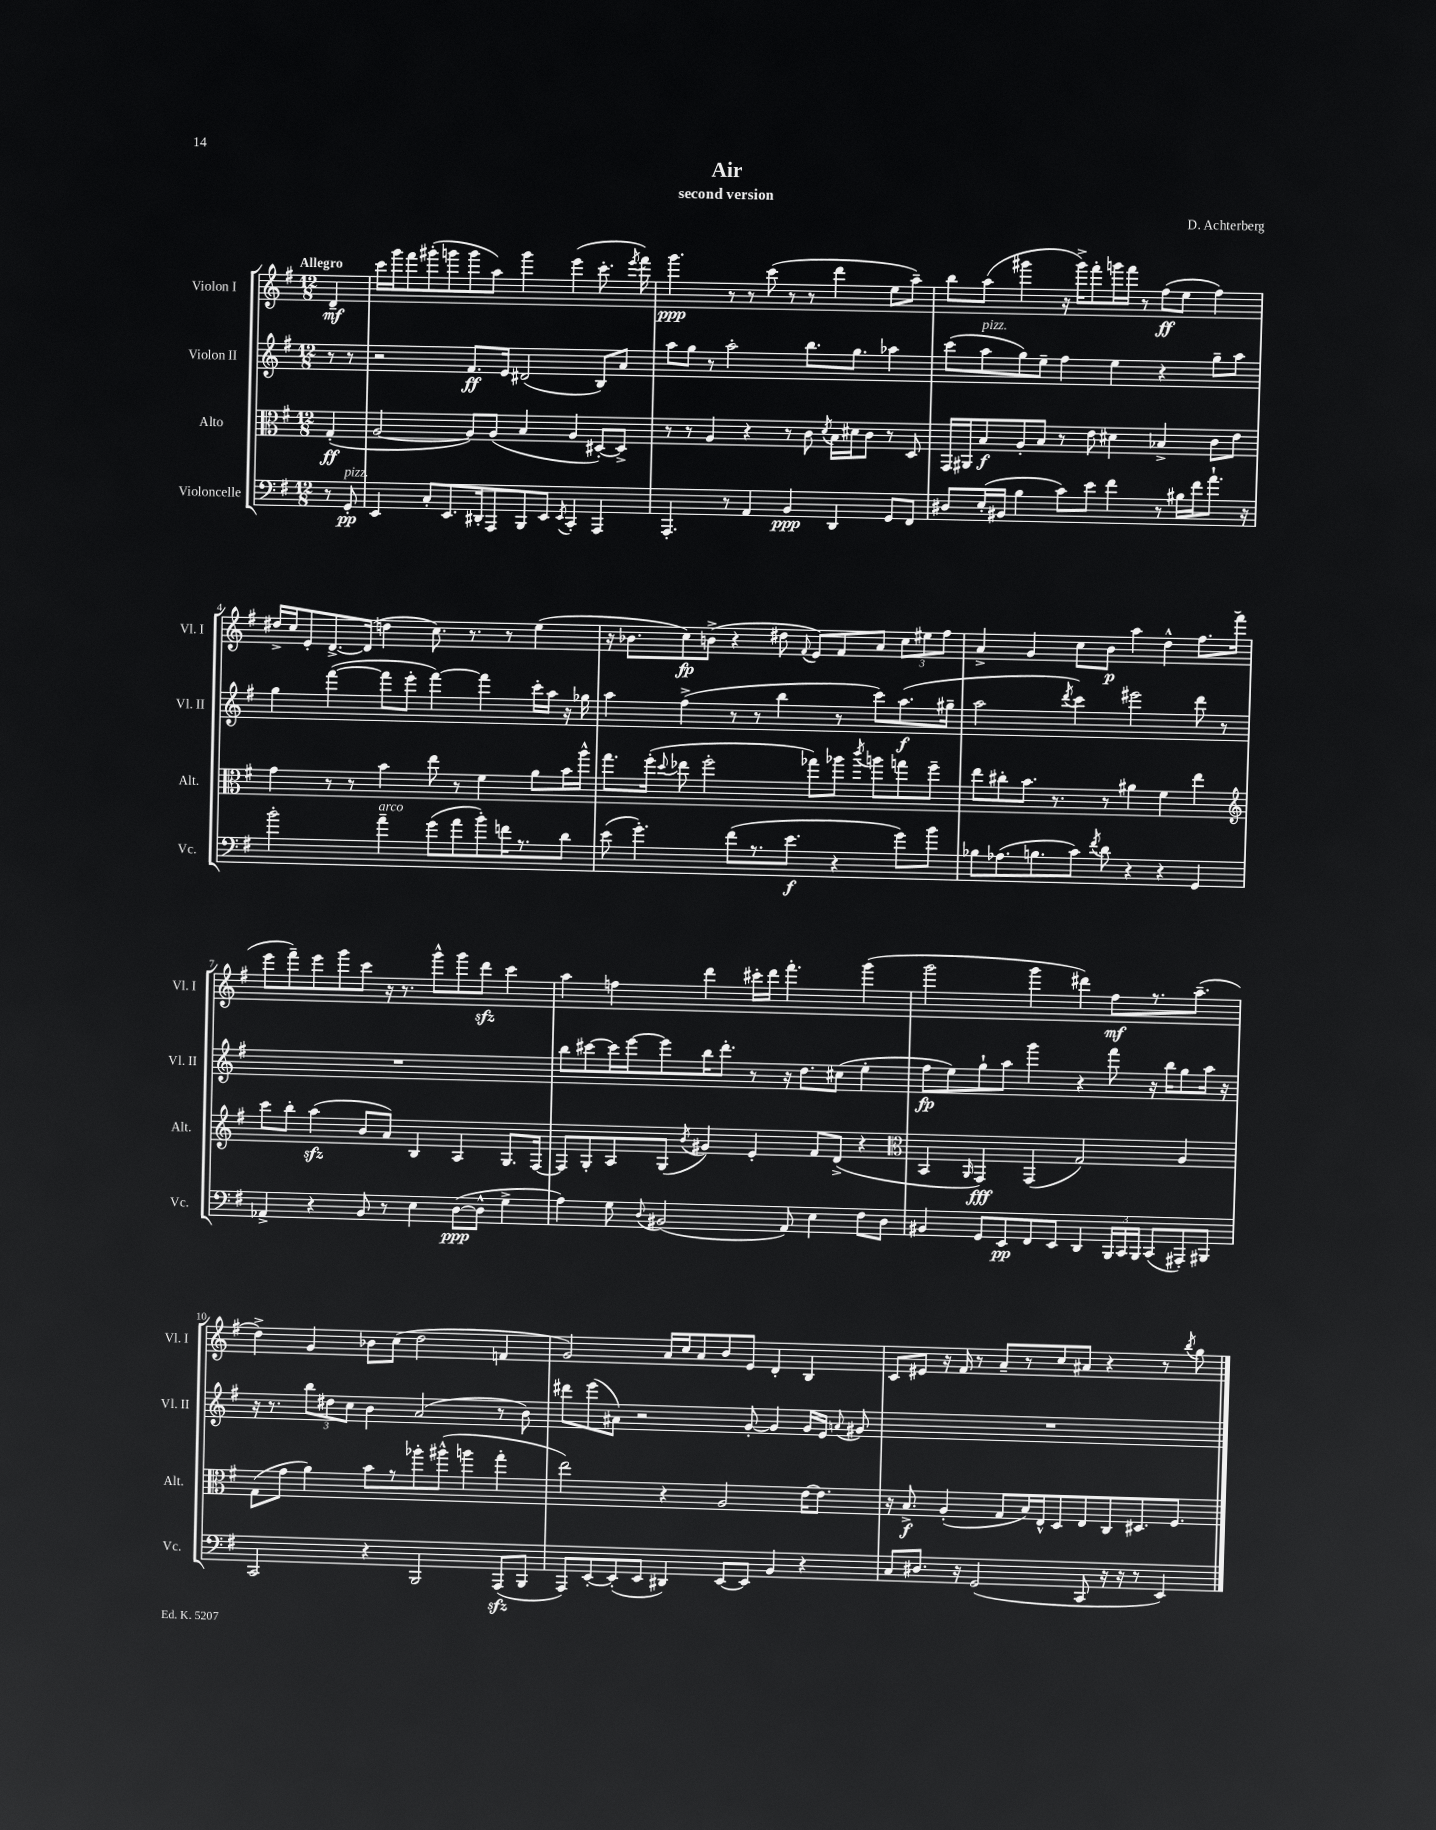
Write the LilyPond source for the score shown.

\header { title = "Air" composer = "D. Achterberg" subtitle = "second version" }
<<
\new StaffGroup <<
\new Staff = "s0" \with { instrumentName = "Violon I" shortInstrumentName = "Vl. I" } {
    \clef treble \key g \major \numericTimeSignature \time 12/8 \partial 4 \tempo "Allegro"
    \autoBeamOff d'4--\mf |
    c'''16[ g'''16 fis'''8 gis'''8-.( g'''8 g'''8 a''8]) g'''4 e'''4( c'''8.-. \acciaccatura { e'''8 } fis'''16) |
    g'''4.\ppp r8 r8 c'''8( r8 r8 d'''4 e''8[ a''8]--) |
    b''8[ a''8]( gis'''4 r16 gis'''16[->) fis'''8-. g'''16 fis'''16] r8 fis''8[\ff( e''8] fis''4) |
    dis''16[-> c''16 e'8-. d'8.~-> d'16]( d''4 c''8.) r8. r8 e''4( |
    r16 bes'8.[ c''8\fp) b'8]->( r4 dis''8 \appoggiatura { fis'8 } e'8[) fis'8 a'8] \tuplet 3/2 { c''8[ eis''8 fis''8] } |
    a'4-> g'4 c''8[ b'8]\p a''4 d''4-^ fis''8.[ fis'''16]( |
    e'''8[ fis'''8--) e'''8 g'''8 c'''8] r16 r8. g'''8[-^ g'''8 d'''8]\sfz c'''4 |
    a''4 f''4 d'''4 cis'''16[-. d'''16] fis'''4.-. g'''4( |
    g'''2 g'''4 dis'''4) fis''8[\mf r8. a''8.]--( |
    d''4->) g'4 bes'8[ c''8]( d''2 f'4 |
    g'2) a'16[ c''16 a'8 b'8 e'8] d'4-. b4 |
    c'8[ eis'8] r16 fis'16 r8 a'8[-- r8 c''8 ais'8] r4 r8 \acciaccatura { b''8 } g''8 \bar "|." |
}
\new Staff = "s1" \with { instrumentName = "Violon II" shortInstrumentName = "Vl. II" } {
    \clef treble \key g \major \numericTimeSignature \time 12/8 \partial 4
    \autoBeamOff r8 r8 |
    r2 fis'8.[\ff e'16] dis'2( b8[) a'8] |
    a''8[ g''8] r8 a''2-. b''8.[ g''8.] aes''4 |
    c'''8[( a''8^\markup { \italic "pizz." } g''8) e''8]-- fis''4 e''4 r4 g''8[-- a''8] |
    g''4 fis'''4~( fis'''8[ e'''8]-. fis'''4~) fis'''4 c'''16[-. a''16] r16 ges''16 |
    a''4 fis''4->( r8 r8 b''4 r8 c'''8[) a''8.\f( gis''16]-- |
    a''2 \acciaccatura { d'''8 } c'''4) eis'''2 d'''8 r8 |
    R1. |
    b''8[ cis'''8~ cis'''16 e'''16~ e'''8 b''16 d'''8.]-. r8 r16 d''8.[ cis''8]( e''4-. |
    fis''8[\fp e''8) g''8-! a''8] g'''4 r4 fis'''8 r16 b''16[ g''8 a''16] r16 |
    r16 r8. \tuplet 3/2 { b''8[ dis''8 c''8] } b'4 a'2( r8 b'8) |
    dis'''8[ e'''8( ais'8]) r2 g'8~-. g'4 g'16[ e'16] \appoggiatura { a'8 } gis'8 |
    R1. \bar "|." |
}
\new Staff = "s2" \with { instrumentName = "Alto" shortInstrumentName = "Alt." } {
    \clef alto \key g \major \numericTimeSignature \time 12/8 \partial 4
    \autoBeamOff g4-.\ff( |
    a2~ a8[) a8]( b4 a4 dis8[~-.) dis8]-> |
    r8 r8 a4 r4 r8 c'8 \acciaccatura { d'8 } b16[ dis'16 c'8] r8 d8 |
    g,16[ ais,16 b8\f a8-. b8] r8 e'8 dis'4 bes4-> c'8[ e'8] |
    g'4 r8 r8 b'4 e''8 r8 fis'4 a'8[ b'16 a''16]-^ |
    g''8.[ fis''16]-.( \appoggiatura { d''8 } ees''8 fis''2-. ges''8[) aes''8] \acciaccatura { c'''8 } a''8[ g''8 fis''8]-- |
    e''8[ cis''8-. b'8.] r8. r8 ais'4 fis'4 e''4 |
    \clef treble c'''8[ b''8]-. a''4\sfz( b'8[ a'8]) b4 a4 g8.[ fis16]~ |
    fis8[ g8-. a8 g8]( \acciaccatura { b'8 } gis'4) e'4-. fis'8[ d'8]->( r4 |
    \clef alto b,4 \grace { a,16 } g,4\fff) g,4( g2) a4 |
    g8[( g'8] a'4) b'8[ r8 aes''8-. ais''8]-^( a''4 g''4-. |
    e''2) r4 a2 e'16[~ e'8.] |
    r16 b8.->\f a4-.( g8[ b16) e16-^ d8 e8 c8 dis8. fis8.] \bar "|." |
}
\new Staff = "s3" \with { instrumentName = "Violoncelle" shortInstrumentName = "Vc." } {
    \clef bass \key g \major \numericTimeSignature \time 12/8 \partial 4
    \autoBeamOff r8 g,8-.\pp^\markup { \italic "pizz." } |
    e,4 c8[-. e,8. dis,16-. a,,8 b,,8 e,8] \acciaccatura { e,8 } c,4-. a,,4 |
    a,,4.-. r8 a,4 b,4\ppp d,4 g,8[ fis,8] |
    dis8[ e16-.( bis,16] b4 c'8[) e'8] fis'4 r8 bis16[ fis'16 a'8.]-! r16 |
    b'2-. a'4--^\markup { \italic "arco" } g'8[( a'8 b'8-.) f'16 r8. d'8] |
    e'8( g'4.-.) fis'8[( r8. e'8.]\f r4 g'8[) b'8] |
    bes8[ aes8.( b8. c'8]) \acciaccatura { fis'8 } d'8 r4 r4 g,4 |
    aes,4-> r4 b,8 r8 e4 d8[~\ppp( d8]-^ g4-> |
    a4) g8 \appoggiatura { d8 } bis,2( a,8) e4 fis8[ d8] |
    bis,4 g,8[ e,8\pp fis,8 e,8] d,4 \tuplet 3/2 { b,,16[ c,16 b,,16] } c,8[( ais,,8-.) bis,,8] |
    c,2 r4 b,,2 a,,8[\sfz( b,,8] |
    a,,8[) e,8~-. e,8-.( e,8] dis,4) e,8[~ e,8] b,4 r4 |
    c8[ dis8.] r16 g,2( c,8 r16 r16 r8 e,4) \bar "|." |
}
>>
>>
